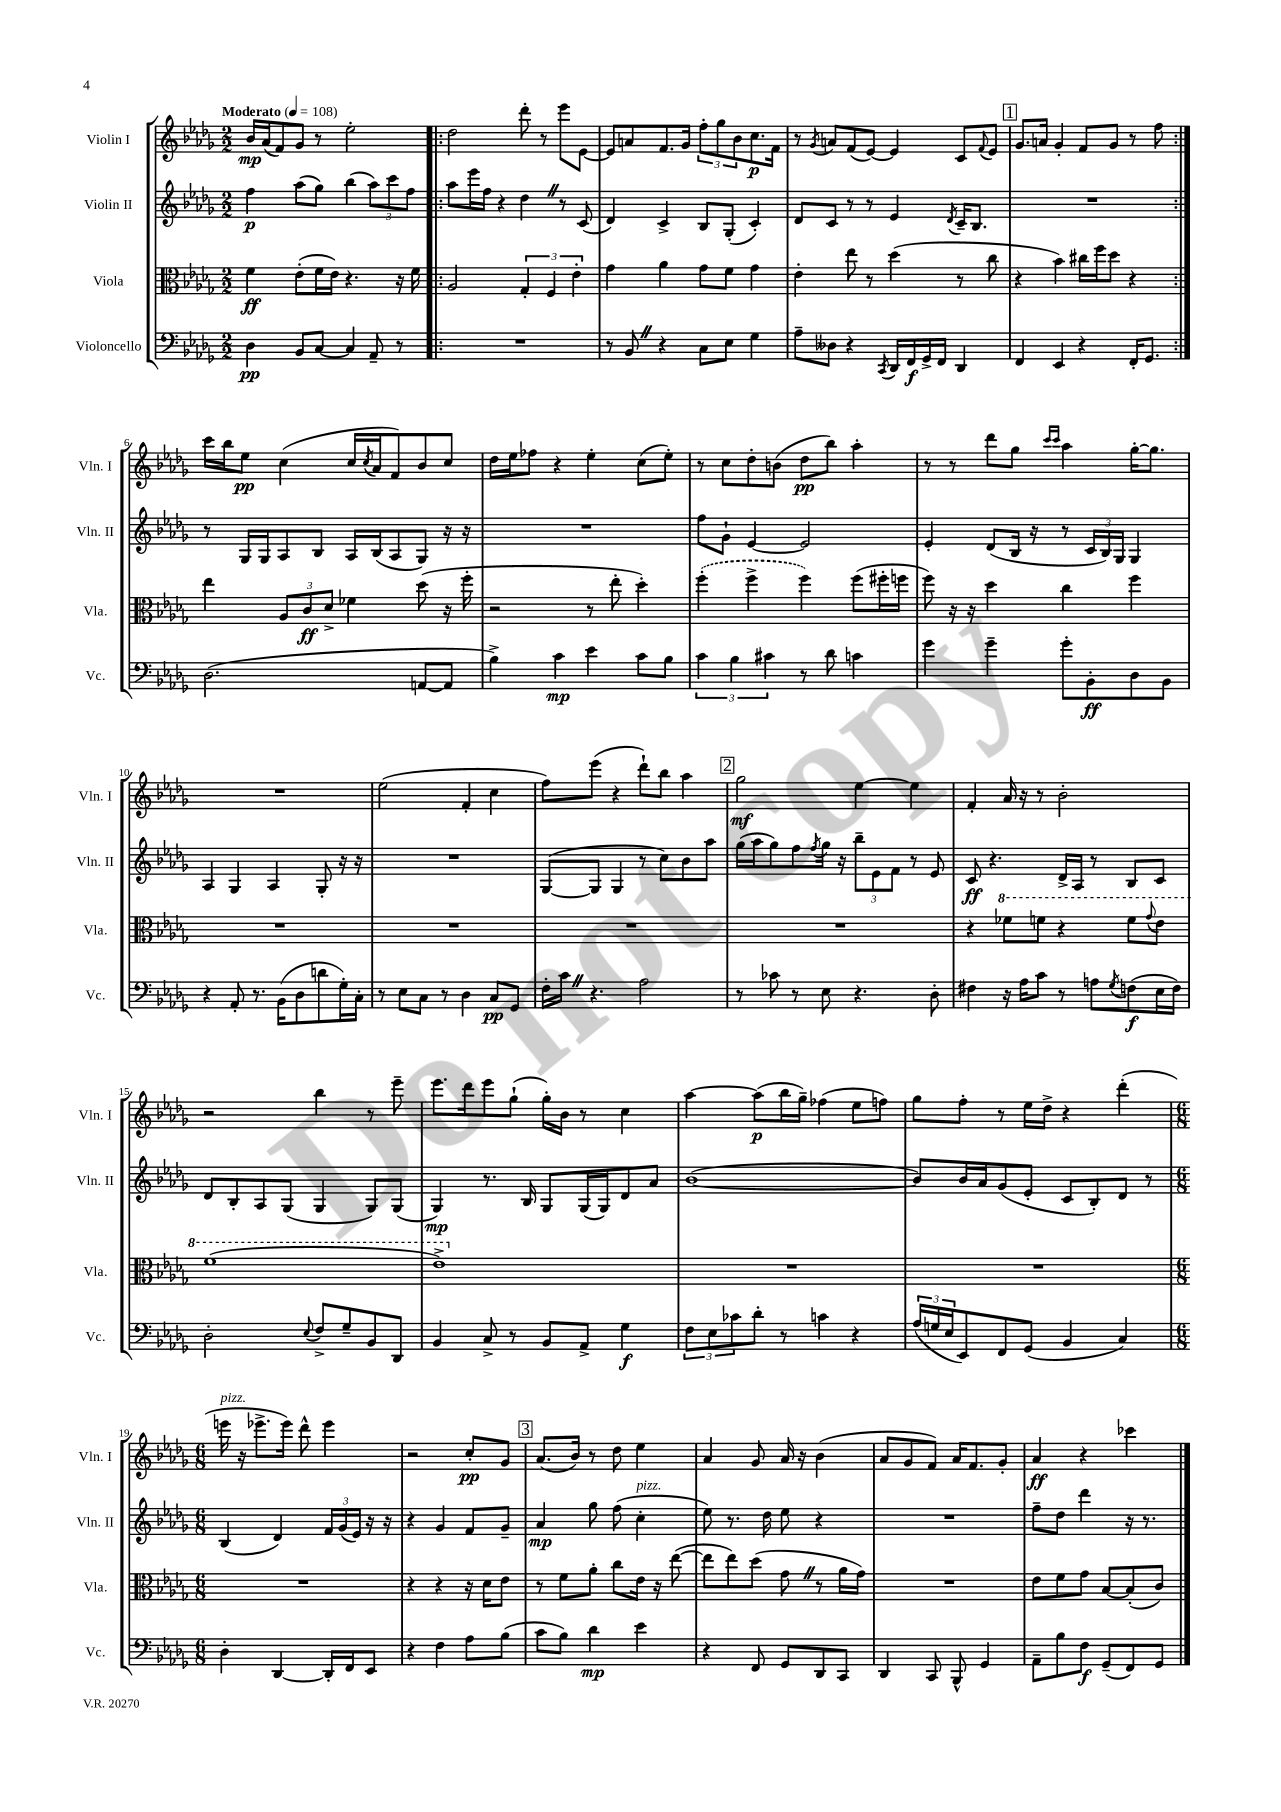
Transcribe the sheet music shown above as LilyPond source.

<<
\new StaffGroup <<
\new Staff = "s0" \with { instrumentName = "Violin I" shortInstrumentName = "Vln. I" } {
    \clef treble \key des \major \numericTimeSignature \time 2/2 \tempo "Moderato" 4 = 108
    bes'16\mp aes'16( f'8) ges'8 r8 ees''2-. |
    \repeat volta 2 { des''2 des'''8-. r8 ees'''8 ees'8~ |
    ees'8 a'8 f'8. ges'16 \tuplet 3/2 { f''8-. ges''8 bes'8 } c''8.\p f'16 |
    r8 \acciaccatura { ges'8 } a'8 f'8( ees'8~) ees'4 c'8 \appoggiatura { f'8 } ees'8 |
    \mark \markup { \box "1" } ges'8. a'16 ges'4-. f'8 ges'8 r8 f''8 | }
    c'''16 bes''16 ees''8\pp c''4( c''16 \acciaccatura { c''8 } aes'16 f'8) bes'8 c''8 |
    des''16 ees''16 fes''8 r4 ees''4-. c''8( ees''8-.) |
    r8 c''8 des''8-. b'8( des''8\pp bes''8) aes''4-. |
    r8 r8 des'''8 ges''8 \grace { c'''16 c'''16 } aes''4 ges''16~-. ges''8. |
    R1 |
    ees''2( f'4-. c''4 |
    f''8) ees'''8( r4 des'''8-!) bes''8 aes''4 |
    \mark \markup { \box "2" } ges''2\mf ees''4~ ees''4 |
    f'4-. aes'16 r16 r8 bes'2-. |
    r2 bes''4 r8 ees'''8-- |
    ees'''8. des'''16 ees'''8 ges''8-!( ges''16-.) bes'16 r8 c''4 |
    aes''4~ aes''8\p( bes''16 ges''16--) fes''4( ees''8 f''8) |
    ges''8 f''8-. r8 ees''16 des''16-> r4 des'''4-.( |
    \numericTimeSignature \time 6/8 e'''16^\markup { \italic "pizz." } r16 ees'''8.-> ees'''16) des'''8-^ ees'''4 |
    r2 c''8-.\pp ges'8 |
    \mark \markup { \box "3" } aes'8.( bes'16) r8 des''8 ees''4 |
    aes'4 ges'8 aes'16 r16 bes'4( |
    aes'8 ges'8 f'8) aes'16 f'8. ges'8-. |
    aes'4\ff r4 ces'''4 \bar "|." |
}
\new Staff = "s1" \with { instrumentName = "Violin II" shortInstrumentName = "Vln. II" } {
    \clef treble \key des \major \numericTimeSignature \time 2/2
    f''4\p aes''8( ges''8) bes''4( \tuplet 3/2 { aes''8) c'''8 f''8 } |
    \repeat volta 2 { aes''8 ees'''16 f''16 r4 des''4 \once \override BreathingSign.text = \markup { \musicglyph "scripts.caesura.straight" } \breathe r8 c'8( |
    des'4) c'4-> bes8 ges8-.( c'4-.) |
    des'8 c'8 r8 r8 ees'4 \acciaccatura { des'8 } c'16-- bes8. |
    \mark \markup { \box "1" } R1 | }
    r8 ges16 ges16 aes8 bes8 aes16 bes16( aes8 ges8) r16 r16 |
    R1 |
    f''8 ges'8-! ees'4~ ees'2 |
    ees'4-. des'8( bes16 r16 r8 \tuplet 3/2 { c'16 bes16) ges16 } ges4 |
    aes4 ges4 aes4 ges8-. r16 r16 |
    R1 |
    ges8~( ges8 ges4 r8 c''8) bes'8 aes''8 |
    \mark \markup { \box "2" } ges''16( aes''16 ges''8) f''8 \acciaccatura { f''8 } ges''16 r16 \tuplet 3/2 { bes''8-- ees'8 f'8 } r8 ees'8 |
    c'8\ff r4. des'16-> aes16 r8 bes8 c'8 |
    des'8 bes8-. aes8 ges8( ges4 ges8) ges8( |
    ges4\mp) r8. bes16 ges8 ges16( ges16) des'8 aes'8 |
    bes'1~( |
    bes'8) bes'16 aes'16 ges'8( ees'8-. c'8 bes8-.) des'8 r8 |
    \numericTimeSignature \time 6/8 bes4( des'4) \tuplet 3/2 { f'16 ges'16( ees'16) } r16 r16 |
    r4 ges'4 f'8 ges'8-- |
    \mark \markup { \box "3" } aes'4\mp ges''8 f''8( c''4-.^\markup { \italic "pizz." } |
    ees''8) r8. des''16 ees''8 r4 |
    R2. |
    f''8-- des''8 des'''4 r16 r8. \bar "|." |
}
\new Staff = "s2" \with { instrumentName = "Viola" shortInstrumentName = "Vla." } {
    \clef alto \key des \major \numericTimeSignature \time 2/2
    f'4\ff ees'8-.( f'16 ees'16) r4. r16 f'16 |
    \repeat volta 2 { aes2 \tuplet 3/2 { ges4-. f4 ees'4-. } |
    ges'4 aes'4 ges'8 f'8 ges'4 |
    ees'4-. ees''8 r8 des''4( r8 c''8 |
    \mark \markup { \box "1" } r4 bes'4) cis''16 f''16 des''8 r4 | }
    ees''4 \tuplet 3/2 { aes8 c'8\ff des'8-> } fes'4 des''8( r16 f''16-. |
    r2 r8 ees''8-. des''4-.) |
    \once \slurDashed f''4-.( f''4-> f''4) f''8( fis''16-. f''16 |
    f''8) r16 r16 des''4 c''4 f''4 |
    R1 |
    R1 |
    R1 |
    \mark \markup { \box "2" } R1 |
    r4 \ottava #1 fes''8 f''8 r4 f''8 \appoggiatura { ges''8 } ees''8 |
    f''1( |
    ees''1->) \ottava #0 |
    R1 |
    R1 |
    \numericTimeSignature \time 6/8 R2. |
    r4 r4 r16 des'16 ees'8 |
    \mark \markup { \box "3" } r8 f'8 aes'8-. c''8 ees'16 r16 ees''8~( |
    ees''8 ees''8) des''8( ges'8 \once \override BreathingSign.text = \markup { \musicglyph "scripts.caesura.straight" } \breathe r8 aes'16 ges'16) |
    R2. |
    ees'8 f'8 ges'8 bes8~ bes8-.( c'8) \bar "|." |
}
\new Staff = "s3" \with { instrumentName = "Violoncello" shortInstrumentName = "Vc." } {
    \clef bass \key des \major \numericTimeSignature \time 2/2
    des4\pp bes,8 c8~ c4 aes,8-- r8 |
    \repeat volta 2 { R1 |
    r8 bes,8 \once \override BreathingSign.text = \markup { \musicglyph "scripts.caesura.straight" } \breathe r4 c8 ees8 ges4 |
    aes8-- deses8 r4 \acciaccatura { c,8 } des,16 f,16\f ges,16-> f,16 des,4 |
    \mark \markup { \box "1" } f,4 ees,4 r4 f,16-. ges,8. | }
    des2.( a,8~ a,8 |
    bes4->) c'4\mp ees'4 c'8 bes8 |
    \tuplet 3/2 { c'4 bes4 cis'4 } r8 des'8 c'4 |
    ges'4 ges'4-- ges'8-. bes,8-.\ff des8 bes,8 |
    r4 aes,8-. r8. bes,16( des8 d'8 ges16-.) c16-. |
    r8 ees8 c8 r8 des4 c8\pp ges,8 |
    f16-. c'16 \once \override BreathingSign.text = \markup { \musicglyph "scripts.caesura.straight" } \breathe r4. aes2 |
    \mark \markup { \box "2" } r8 ces'8 r8 ees8 r4. des8-. |
    fis4 r16 aes16 c'8 r8 a8 \acciaccatura { ges8 } f8\f( ees16 f16) |
    des2-. \appoggiatura { ees8 } f8-> ges8-- bes,8 des,8 |
    bes,4 c8-> r8 bes,8 aes,8-> ges4\f |
    \tuplet 3/2 { f8 ees8 ces'8 } des'8-. r8 c'4 r4 |
    \tuplet 3/2 { aes16( g16 ees16 } ees,8) f,8 ges,8( bes,4 c4) |
    \numericTimeSignature \time 6/8 des4-. des,4~ des,16-. f,16 ees,8 |
    r4 f4 aes8 bes8( |
    \mark \markup { \box "3" } c'8 bes8) des'4\mp ees'4 |
    r4 f,8 ges,8 des,8 c,8 |
    des,4 c,8 bes,,8-^ ges,4 |
    aes,8-- bes8 f8\f ges,8--( f,8) ges,8 \bar "|." |
}
>>
>>
